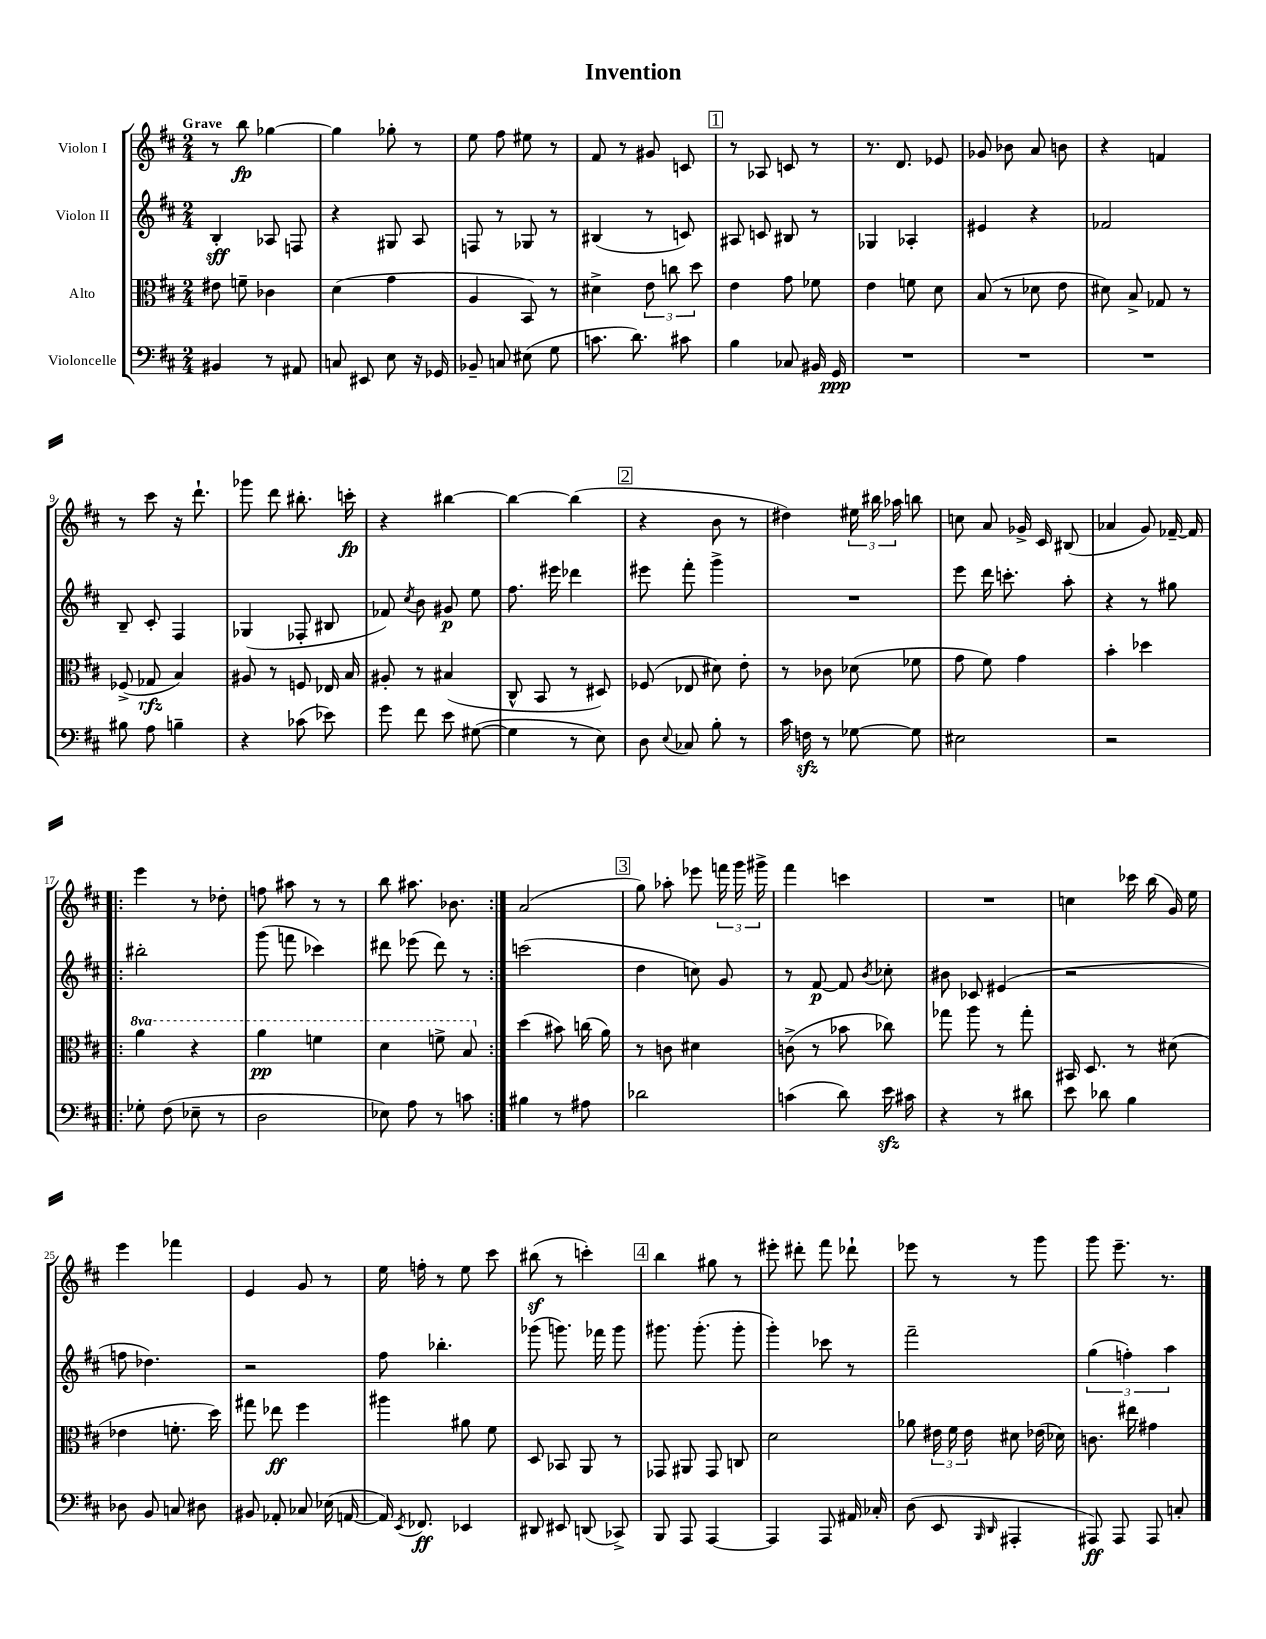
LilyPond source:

\header { title = "Invention" }
<<
\new StaffGroup <<
\new Staff = "s0" \with { instrumentName = "Violon I" } {
    \clef treble \key d \major \numericTimeSignature \time 2/4 \tempo "Grave"
    \autoBeamOff r8 b''8\fp ges''4~ |
    ges''4 ges''8-. r8 |
    e''8 fis''8 eis''8 r8 |
    fis'8 r8 gis'8 c'8 |
    \mark \markup { \box "1" } r8 aes8 c'8 r8 |
    r8. d'8. ees'8 |
    ges'8 bes'8 a'8 b'8 |
    r4 f'4 |
    r8 cis'''8 r16 d'''8.-! |
    ges'''8 d'''8 bis''8.-. c'''16-.\fp |
    r4 bis''4~ |
    bis''4~ bis''4( |
    \mark \markup { \box "2" } r4 b'8 r8 |
    dis''4) \tuplet 3/2 { eis''16 bis''16 aes''16 } b''8 |
    c''8 a'8 ges'16-> cis'16 bis8( |
    aes'4 g'8) fes'16~-- fes'16 |
    \repeat volta 2 { e'''4 r8 des''8-. |
    f''8 ais''8 r8 r8 |
    b''8 ais''8. bes'8. | }
    a'2( |
    \mark \markup { \box "3" } g''8) aes''8-. ees'''8 \tuplet 3/2 { f'''16 g'''16 gis'''16-> } |
    fis'''4 c'''4 |
    R2 |
    c''4 ces'''16 b''16( g'16) e''16 |
    e'''4 fes'''4 |
    e'4 g'8 r8 |
    e''16 f''16-. r8 e''8 cis'''8 |
    bis''8\sf( r8 c'''4-.) |
    \mark \markup { \box "4" } b''4 gis''8 r8 |
    eis'''8-. dis'''8-. fis'''8 des'''8-! |
    ees'''8 r8 r8 g'''8 |
    g'''8 e'''8.-- r8. \bar "|." |
}
\new Staff = "s1" \with { instrumentName = "Violon II" } {
    \clef treble \key d \major \numericTimeSignature \time 2/4
    \autoBeamOff b4-.\sff aes8 f8 |
    r4 gis8 a8 |
    f8 r8 ges8 r8 |
    bis4( r8 c'8) |
    \mark \markup { \box "1" } ais8 c'8 bis8 r8 |
    ges4 aes4-. |
    eis'4 r4 |
    fes'2 |
    b8-- cis'8-. fis4 |
    ges4( fes8-. bis8 |
    fes'8) \acciaccatura { cis''8 } b'8 gis'8\p e''8 |
    fis''8. eis'''16 des'''4 |
    \mark \markup { \box "2" } eis'''8 fis'''8-. g'''4-> |
    R2 |
    e'''8 d'''16 c'''8.-. a''8-. |
    r4 r8 gis''8 |
    \repeat volta 2 { bis''2-. |
    g'''8( f'''8 ces'''4) |
    dis'''8 ees'''8( dis'''8) r8 | }
    c'''2( |
    \mark \markup { \box "3" } d''4 c''8) g'8 |
    r8 fis'8~\p fis'8 \acciaccatura { b'8 } ces''8-. |
    bis'8 ces'8 eis'4( |
    r2 |
    f''8 des''4.) |
    r2 |
    fis''8 bes''4.-. |
    ges'''8( g'''8.) fes'''16 g'''8 |
    \mark \markup { \box "4" } gis'''8. gis'''8.-.( gis'''8-. |
    g'''4-.) ces'''8 r8 |
    fis'''2-- |
    \tuplet 3/2 { g''4( f''4-.) a''4 } \bar "|." |
}
\new Staff = "s2" \with { instrumentName = "Alto" } {
    \clef alto \key d \major \numericTimeSignature \time 2/4 \set Staff.ottavationMarkups = #ottavation-simple-ordinals
    \autoBeamOff eis'8 f'8-- ces'4 |
    d'4( g'4 |
    a4 b,8) r8 |
    dis'4-> \tuplet 3/2 { e'8 c''8 d''8 } |
    \mark \markup { \box "1" } e'4 g'8 fes'8 |
    e'4 f'8 d'8 |
    b8( r8 des'8 e'8 |
    dis'8) b8-> ges8 r8 |
    fes8->( ges8\rfz b4) |
    ais8 r8 f8 ees16 b16 |
    ais8-. r8 bis4( |
    cis8-^ b,8 r8 dis8) |
    \mark \markup { \box "2" } fes8( ees8 dis'8) e'8-. |
    r8 ces'8 des'8( fes'8 |
    g'8 fis'8) g'4 |
    b'4-. des''4 |
    \repeat volta 2 { \ottava #1 a''4 r4 |
    a''4\pp f''4 |
    d''4 f''8-> b'8 \ottava #0 | }
    d''4( bis'8) c''16( a'16) |
    \mark \markup { \box "3" } r8 c'8 dis'4 |
    c'8->( r8 bes'8 ces''8) |
    ges''8 a''8 r8 ges''8-. |
    bis,16 d8. r8 dis'8( |
    ees'4 f'8.-. d''16) |
    gis''8 ees''8\ff fis''4 |
    ais''4 ais'8 fis'8 |
    d8 bes,8 a,8 r8 |
    \mark \markup { \box "4" } ges,8 ais,8 ges,8 c8 |
    d'2 |
    aes'8 \tuplet 3/2 { eis'16 fis'16 eis'16 } dis'8 ees'16( des'16) |
    c'8. eis''16 gis'4 \bar "|." |
}
\new Staff = "s3" \with { instrumentName = "Violoncelle" } {
    \clef bass \key d \major \numericTimeSignature \time 2/4
    \autoBeamOff bis,4 r8 ais,8 |
    c8 eis,8 e8 r16 ges,16 |
    bes,8-- c8 eis8( g8 |
    c'8. d'8.) cis'8 |
    \mark \markup { \box "1" } b4 ces8 bis,16 g,16\ppp |
    R2 |
    R2 |
    R2 |
    bis8 a8 b4-- |
    r4 ces'8( ees'8) |
    g'8 fis'8 e'8 gis8~( |
    gis4 r8 e8) |
    \mark \markup { \box "2" } d8 \appoggiatura { e8 } ces8 b8-. r8 |
    cis'16 f16\sfz r8 ges8~ ges8 |
    eis2 |
    r2 |
    \repeat volta 2 { ges8-. fis8( ees8-- r8 |
    d2 |
    ees8) a8 r8 c'8 | }
    bis4 r8 ais8 |
    \mark \markup { \box "3" } des'2 |
    c'4( d'8) e'16\sfz cis'16 |
    r4 r8 dis'8 |
    e'8 des'8 b4 |
    des8 b,8 c8 dis8 |
    bis,8 aes,8-. ces8 ees16( a,16~ |
    a,16) \acciaccatura { e,8 } fes,8.\ff ees,4 |
    dis,8 eis,8 d,8( ces,8->) |
    \mark \markup { \box "4" } b,,8 a,,8 a,,4~ |
    a,,4 a,,8 ais,16 ces16-. |
    d8( e,8 \grace { b,,16 d,16 } ais,,4-. |
    ais,,8\ff) ais,,8 ais,,8 c8-. \bar "|." |
}
>>
>>
